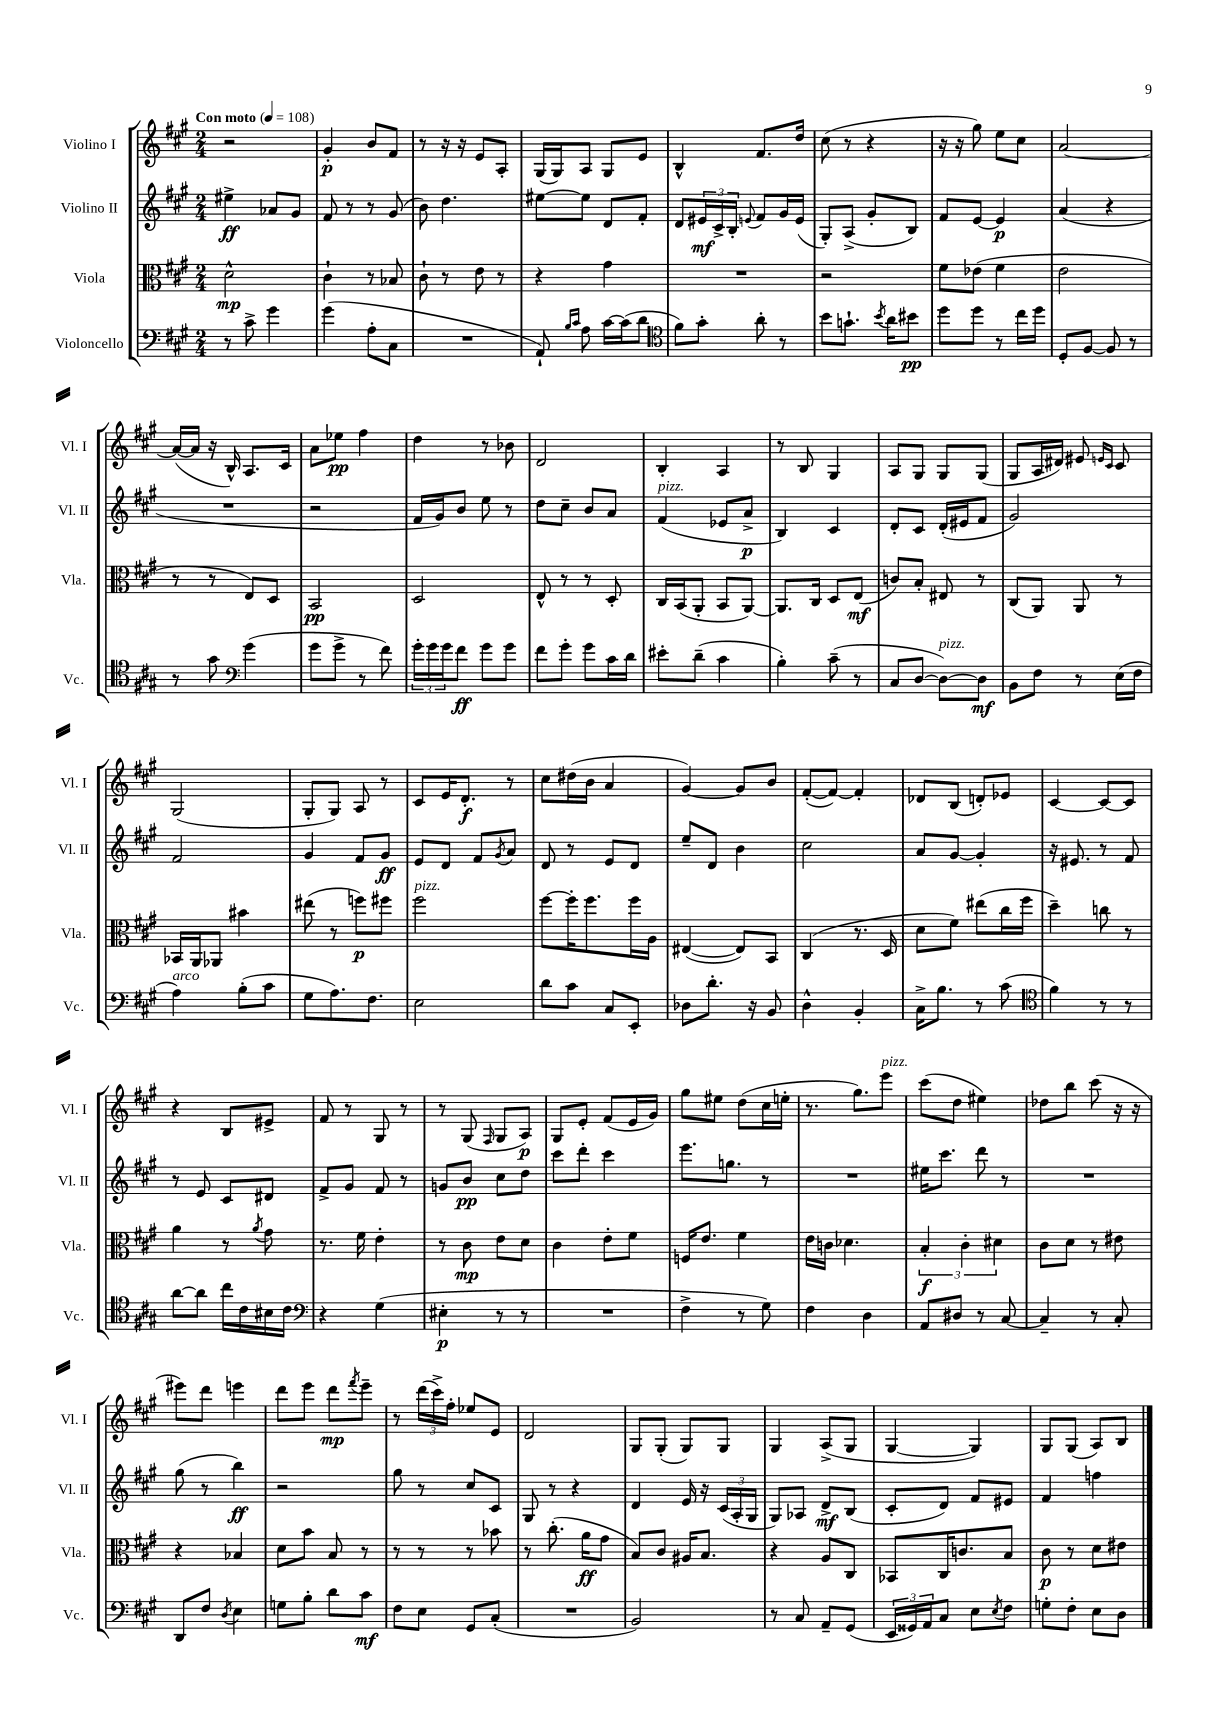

**kern	**kern	**kern	**kern
*staff4	*staff3	*staff2	*staff1
*clefF4	*clefC3	*clefG2	*clefG2
*k[f#c#g#]	*k[f#c#g#]	*k[f#c#g#]	*k[f#c#g#]
*M2/4	*M2/4	*M2/4	*M2/4
*MM108	*MM108	*MM108	*MM108
8r	2d^^	4ee#^	2r
8c#^	.	.	.
4g#	.	8a-	.
.	.	8g#	.
=	=	=	=
(4g#	4c#`	8f#	4g#'
.	.	8r	.
8A'	8r	8r	8b
8C#	8B-	(8g#	8f#
=	=	=	=
2r	8c#`	8b)	8r
.	8r	4.dd	16r
.	.	.	16r
.	8e	.	8e
.	8r	.	8A'
=	=	=	=
8AA`)	4r	[8ee#	(16G#
.	.	.	16G#)
16qqB	.	.	.
16qqc#	.	.	.
8A	.	8ee#]	8A
[16c#	4g#	8d	8G#
(16c#]	.	.	.
8d	.	8f#'	8e
=	=	=	=
*clefC4	*	*	*
8f#)	2r	8d	4B^^
8g#'	.	24e#	.
.	.	24c#^	.
.	.	24B'	.
.	.	8qqe	.
8a'	.	8f#	8.f#
8r	.	16g#	.
.	.	(16e	16dd
=	=	=	=
8b	2r	8G#')	(8cc#
8.g`	.	(8A^	8r
.	.	8g#'	4r
8qb	.	.	.
16a	.	.	.
8b#	.	8B)	.
=	=	=	=
8dd	8f#	8f#	16r
.	.	.	16r
8dd	(8e-	[8e	8gg#)
8r	4f#	4e]	8ee
16cc#	.	.	8cc#
16dd	.	.	.
=	=	=	=
8D'	2e	(4a	[2a
[8F#	.	.	.
8F#]	.	4r	.
8r	.	.	.
=	=	=	=
8r	8r	2r	(16a_
.	.	.	16a]
8g#	8r	.	16r
.	.	.	16B^^)
*clefF4	*	*	*
(4g#	8E)	.	8.A
.	8D	.	.
.	.	.	16c#
=	=	=	=
8g#	2BB	2r	8a
8g#^	.	.	8ee-
8r	.	.	4ff#
8f#)	.	.	.
=	=	=	=
24g#'	2D	16f#	4dd
24g#	.	.	.
.	.	16g#)	.
24g#	.	.	.
8f#	.	8b	.
8g#	.	8ee	8r
8g#	.	8r	8b-
=	=	=	=
8f#	8E^^	8dd	2d
8g#'	8r	8cc#~	.
8g#	8r	8b	.
16c#	8D'	8a	.
16d	.	.	.
=	=	=	=
8e#'	16C#	(4f#	4B'
.	(16BB	.	.
(8d~	8AA'	.	.
4c#	8BB	8e-	4A
.	[8AA)	8a^	.
=	=	=	=
4B')	8.AA]	4B)	8r
.	.	.	8B
.	16C#	.	.
(8c#~	8D	4c#	4G#
8r	(8E	.	.
=	=	=	=
8C#	8c)	8d'	8A
[8D	8B'	8c#	8G#
8D_)	8E#	(16d'	8G#
.	.	16e#	.
8D]	8r	8f#	(8G#
=	=	=	=
8BB	(8C#	2g#)	8G#
8F#	8AA)	.	16A
.	.	.	16d#)
8r	8AA	.	8e#
.	.	.	16qqe
.	.	.	16qqc#
(16E	8r	.	8c#
16F#	.	.	.
=	=	=	=
4A)	16BB-	2f#	(2G#
.	16AA	.	.
.	8AA-	.	.
(8B'	4b#	.	.
8c#	.	.	.
=	=	=	=
8G#	(8ee#	4g#	8G#'
8.A)	8r	.	8G#)
.	8ff)	8f#	8A
8.F#	.	.	.
.	8ff#	8g#	8r
=	=	=	=
2E	2ff#	8e	8c#
.	.	8d	16e
.	.	.	8.d'
.	.	8f#	.
.	.	8qg#	.
.	.	8a	8r
=	=	=	=
8d	[8ff#	8d	8cc#
8c#	16ff#']	8r	(16dd#
.	8.ff#	.	16b
8C#	.	8e	4a
8EE'	16ff#	8d	.
.	16A	.	.
=	=	=	=
8D-	([4E#	8ee~	[4g#)
8.d'	.	8d	.
.	8E#])	4b	8g#]
16r	.	.	.
8BB	8BB	.	8b
=	=	=	=
4D^^	(4C#	2cc#	([8f#'
.	.	.	8f#_)
4BB'	8.r	.	4f#']
.	16D	.	.
=	=	=	=
16C#^	8d	8a	8d-
8.B	.	.	.
.	8f#)	[8g#	(8B
8r	(8ee#	4g#']	8d')
(8c#	16cc#	.	8e-
.	16ff#	.	.
=	=	=	=
*clefC4	*	*	*
4f#)	4dd~)	16r	[4c#
.	.	8.e#	.
8r	8cc	8r	8c#_
8r	8r	8f#	8c#]
=	=	=	=
[8a	4a	8r	4r
8a]	.	8e	.
16cc#	8r	8c#	8B
16c#	.	.	.
.	8qa	.	.
16B#	8g#	8d#	8e#^
16c#	.	.	.
=	=	=	=
*clefF4	*	*	*
4r	8.r	8f#^	8f#
.	.	8g#	8r
.	16f#	.	.
(4G#	4e'	8f#	8G#
.	.	8r	8r
=	=	=	=
4E#'	8r	8g	8r
.	8c#	8b	(8G#
.	.	.	16qqF#
8r	8e	8cc#	8G#
8r	8d	8dd	8A)
=	=	=	=
2r	4c#	8ccc#	8G#
.	.	8ddd'	8e'
.	8e'	4ccc#	(8f#
.	8f#	.	16e
.	.	.	16g#)
=	=	=	=
4F#^	16F	8.eee	8gg#
.	8.e	.	.
.	.	.	8ee#
.	.	8.gg	.
8r	4f#	.	(8dd
8G#)	.	8r	16cc#
.	.	.	16ee'
=	=	=	=
4F#	16e	2r	8.r
.	16c	.	.
.	4.d-	.	.
.	.	.	8.gg#)
4D	.	.	.
.	.	.	8eee
=	=	=	=
8AA	6B'	16ee#	(8ccc#
.	.	8.ccc#	.
8D#	.	.	8dd
.	6c#'	.	.
8r	.	8ddd	4ee#)
.	6d#	.	.
[8C#	.	8r	.
=	=	=	=
4C#~]	8c#	2r	8dd-
.	8d	.	8bb
8r	8r	.	(8ccc#
8C#'	8e#	.	16r
.	.	.	16r
=	=	=	=
8DD	4r	(8gg#	8eee#)
8F#	.	8r	8ddd
8qD	.	.	.
4E	4B-	4bb)	4eee
=	=	=	=
8G	8d	2r	8ddd
8B'	8b	.	8eee
8d	8B	.	8ddd
.	.	.	8qfff#
8c#	8r	.	8eee~
=	=	=	=
8F#	8r	8gg#	8r
8E	8r	8r	(24ddd
.	.	.	24ccc#^)
.	.	.	24ff#'
8GG#	8r	8cc#	8ee-
(8C#'	8b-	8c#	8e
=	=	=	=
2r	8r	8G#	2d
.	(8.cc#'	8r	.
.	.	4r	.
.	16a	.	.
.	8g#	.	.
=	=	=	=
2BB)	8B)	4d	8G#
.	8c#	.	(8G#'
.	16A#	16e	8G#)
.	8.B	16r	.
.	.	(24c#	8G#
.	.	24A'	.
.	.	24G#	.
=	=	=	=
8r	4r	8G#)	4G#
8C#	.	8A-	.
8AA~	8A	8d^	(8A^
(8GG#	8C#	(8B	8G#
=	=	=	=
24EE	8BB-	8c#'	[4G#
24GG##)	.	.	.
24AA	.	.	.
8C#	16C#	8d)	.
.	8.c	.	.
8E	.	8f#	4G#])
8qE	.	.	.
8F#	8B	8e#	.
=	=	=	=
8G'	8c#	4f#	8G#
8F#'	8r	.	(8G#
8E	8d	4ff	8A)
8D	8e#	.	8B
==	==	==	==
*-	*-	*-	*-
